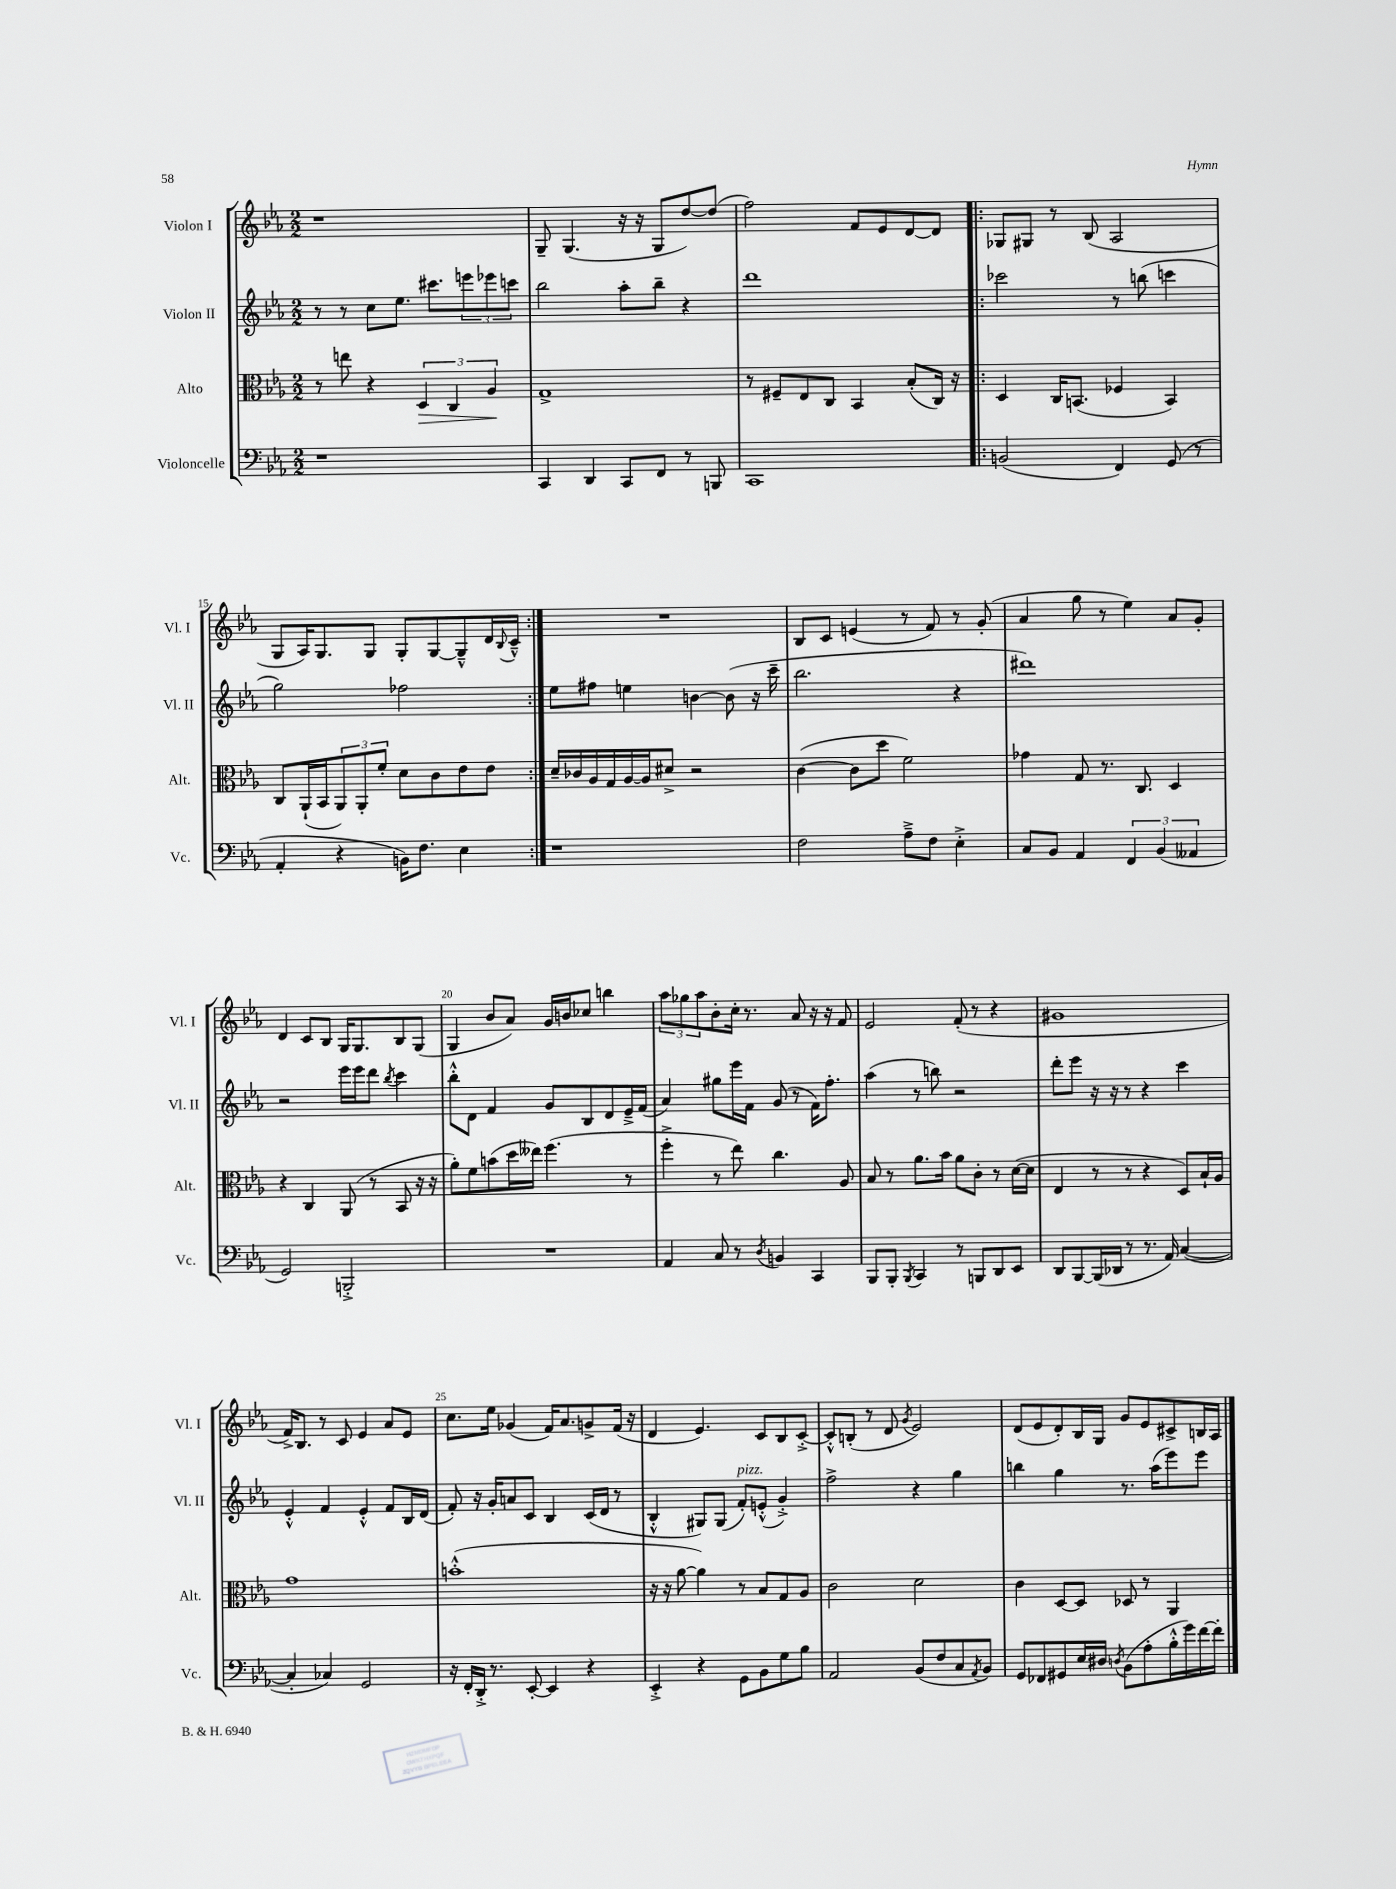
<<
\new StaffGroup <<
\new Staff = "s0" \with { instrumentName = "Violon I" shortInstrumentName = "Vl. I" } {
    \clef treble \key ees \major \numericTimeSignature \time 2/2
    r1 |
    g8-- g4.( r16 r16 g8 d''8~) d''8( |
    f''2) f'8 ees'8 d'8~ d'8 |
    \repeat volta 2 { ges8 gis8 r8 bes8( aes2 |
    g8 aes16) g8. g8 g8-. g8~ g8---^ d'16 \appoggiatura { bes8 } c'16---^ | }
    R1 |
    bes8 c'8 e'4( r8 f'8) r8 g'8-.( |
    aes'4 g''8 r8 ees''4) aes'8 g'8-. |
    d'4 c'8 bes8 g16 g8. bes8 g8( |
    g4 bes'8 aes'8) g'16 b'16 ces''8 b''4 |
    \tuplet 3/2 { aes''8 ges''8 aes''8 } bes'8-. c''16-. r8. aes'8 r16 r16 f'8 |
    ees'2 f'8-.( r8 r4 |
    gis'1 |
    f'16->) bes8. r8 c'8 ees'4 aes'8 ees'8 |
    c''8. ees''16 ges'4( f'16) aes'8. g'8-> f'16( r16 |
    d'4 ees'4.) c'8 bes8 c'8~-.-> |
    c'8-.-^ b8-.( r8 d'8 \acciaccatura { g'8 } ees'2) |
    d'8( ees'8 d'8-.) bes16 g16 g'8 ees'8 cis'8-> b16 aes16 \bar "|." |
}
\new Staff = "s1" \with { instrumentName = "Violon II" shortInstrumentName = "Vl. II" } {
    \clef treble \key ees \major \numericTimeSignature \time 2/2
    r8 r8 c''8 ees''8. cis'''8. \tuplet 3/2 { e'''8 ees'''8 c'''8 } |
    bes''2 aes''8-. bes''8-- r4 |
    d'''1 |
    \repeat volta 2 { ces'''2 r8 b''8( c'''4 |
    g''2) fes''2 | }
    ees''8 fis''8 e''4 b'4~ b'8( r16 c'''16-- |
    bes''2. r4 |
    dis'''1) |
    r2 ees'''16 ees'''16 d'''8 \acciaccatura { bes''8 } c'''4 |
    bes''8-.-^ d'8 f'4 g'8 bes8 d'8 ees'16---> f'16( |
    aes'4) gis''8 ees'''16 f'16 g'8( r8 f'16) f''8.-. |
    aes''4( r8 b''8) r2 |
    d'''8-. ees'''8 r16 r16 r8 r4 c'''4 |
    ees'4-.-^ f'4 ees'4-.-^ f'8 bes16 d'16( |
    f'8-.) r16 g'16-. a'8 c'8 bes4 c'16( d'16 r8 |
    bes4-.-^ gis8) gis8( f'8-.^\markup { \italic "pizz." }) e'8-.-^( g'4-.->) |
    f''2-> r4 g''4 |
    b''4 g''4 r8. aes''16( ees'''8) ees'''8 \bar "|." |
}
\new Staff = "s2" \with { instrumentName = "Alto" shortInstrumentName = "Alt." } {
    \clef alto \key ees \major \numericTimeSignature \time 2/2
    r8 e''8 r4 \tuplet 3/2 { d4\> c4 aes4\! } |
    g1-> |
    r8 fis8-- ees8 c8 bes,4 bes8-.( c16) r16 |
    \repeat volta 2 { d4 c16 b,8.( fes4 b,4) |
    c8 aes,16-!( bes,16 \tuplet 3/2 { aes,8) aes,8-. f'8-. } d'8 c'8 ees'8 ees'8 | }
    d'16-- ces'16 aes16 g16 aes16~ aes16 dis'8-> r2 |
    c'4~( c'8 d''8 f'2) |
    ges'4 g8 r8. c8. d4 |
    r4 c4 aes,8( r8 bes,8 r16 r16 |
    aes'8-.) f'8 b'8( d''16 eeses''16) f''4.( r8 |
    f''4-.-> r8 ees''8) c''4. aes8 |
    bes8 r8 aes'8. bes'16 aes'8 c'8-. r8 d'16~( d'16 |
    ees4 r8 r8 r4 d8) bes16-! aes16 |
    g'1 |
    b'1-.-^( |
    r16 r16 aes'8~ aes'4) r8 bes8 g8 aes8 |
    c'2 d'2 |
    c'4 d8~ d8 des8 r8 aes,4 \bar "|." |
}
\new Staff = "s3" \with { instrumentName = "Violoncelle" shortInstrumentName = "Vc." } {
    \clef bass \key ees \major \numericTimeSignature \time 2/2
    r1 |
    c,4 d,4 c,8 f,8 r8 b,,8 |
    c,1 |
    \repeat volta 2 { b,2( f,4) g,8( r8 |
    aes,4-. r4 b,16) f8. ees4 | }
    r1 |
    f2 aes8---> f8 ees4-.-> |
    c8 bes,8 aes,4 \tuplet 3/2 { f,4 bes,4( aeses,4 } |
    g,2) b,,2-.-> |
    R1 |
    aes,4 c8 r8 \acciaccatura { d8 } b,4 c,4 |
    bes,,8 bes,,8-. \acciaccatura { bes,,8 } c,4 r8 b,,8 d,8 ees,8 |
    d,8 bes,,8~ bes,,16( des,16 r8 r8. aes,16) c4~( |
    c4-. ces4) g,2 |
    r16 f,16-. d,16-.-> r8. ees,8~-. ees,4 r4 |
    ees,4-.-> r4 g,8 bes,8 g8 bes8 |
    aes,2 bes,8( f8 c8 \acciaccatura { aes,8 } bes,8) |
    g,8 fes,8 gis,8 ees16 dis16 \acciaccatura { d8 } bes,8( aes8-. bes16-.-^ g'16) f'16~ f'16-. \bar "|." |
}
>>
>>
\layout { \context { \Score currentBarNumber = #11 \override BarNumber.break-visibility = ##(#f #t #t) barNumberVisibility = #(every-nth-bar-number-visible 5) } }
